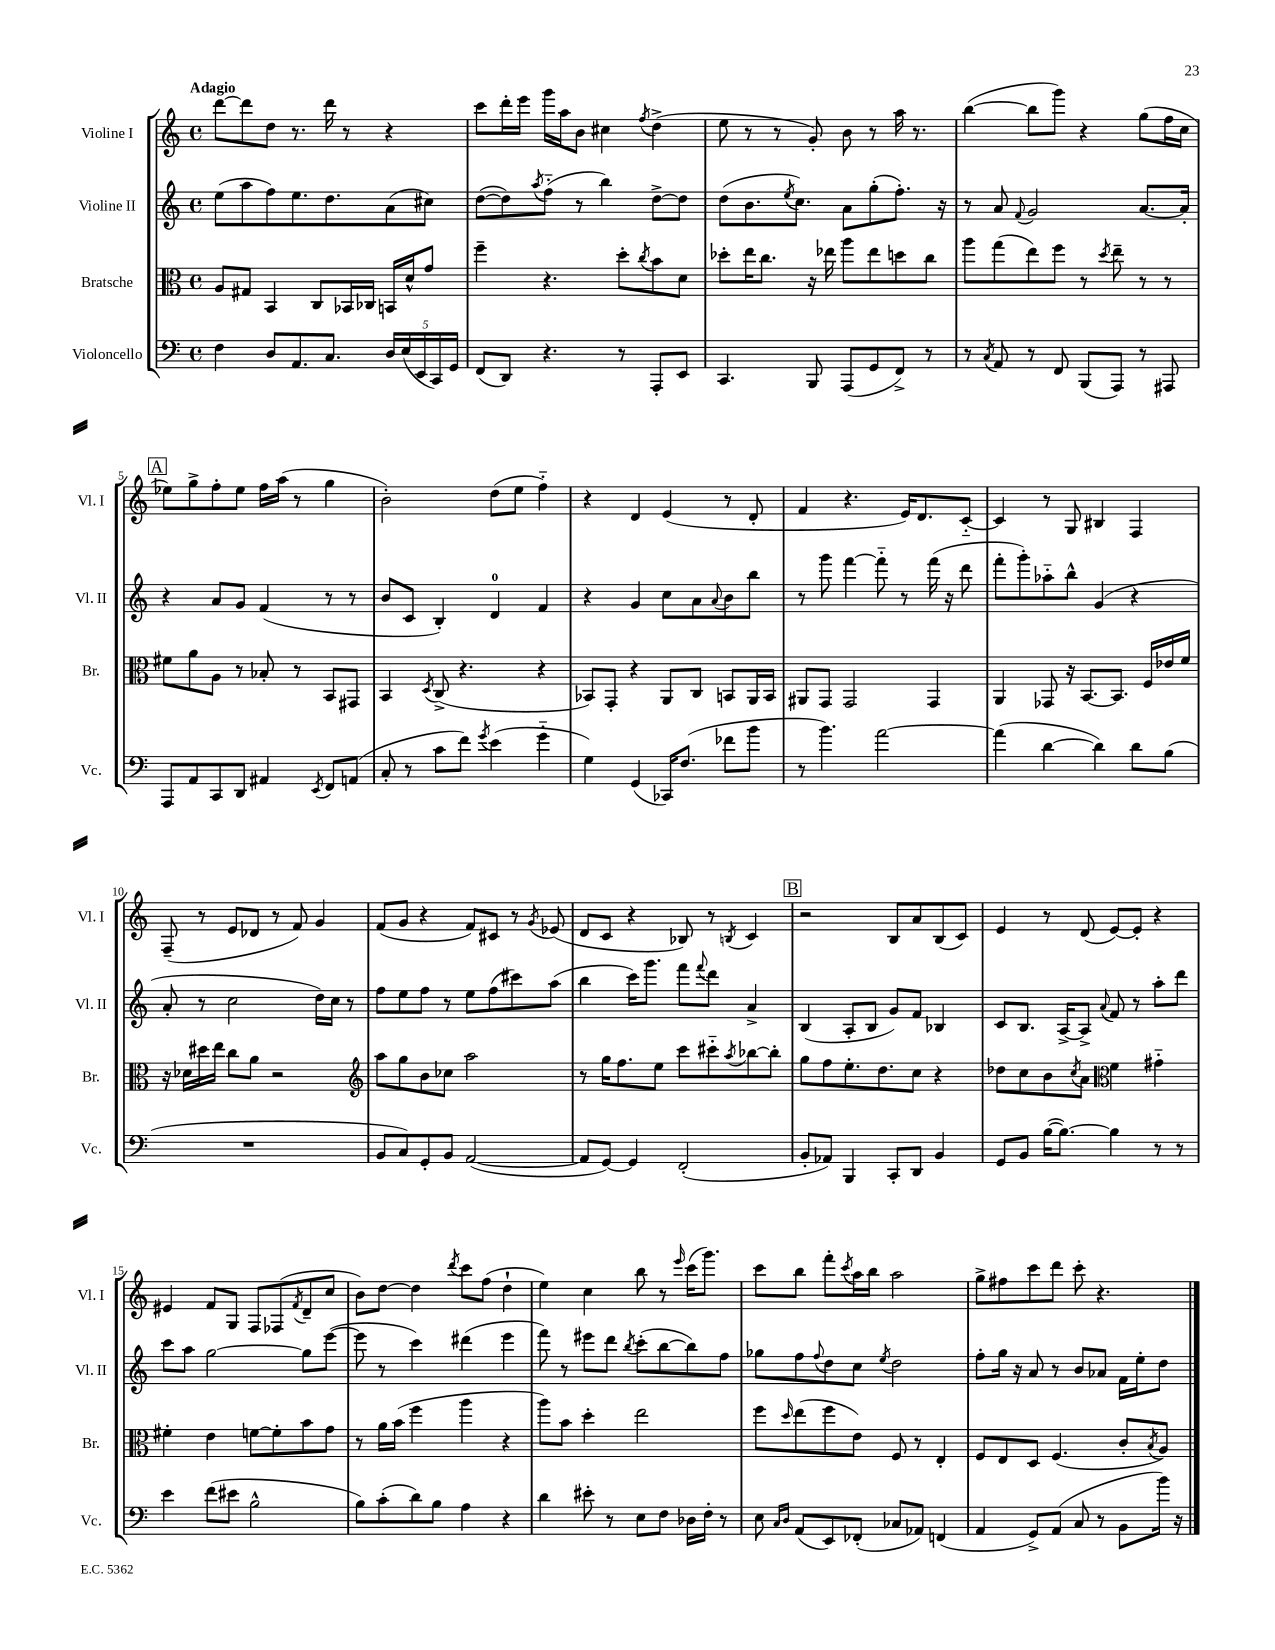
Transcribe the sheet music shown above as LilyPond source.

<<
\new StaffGroup <<
\new Staff = "s0" \with { instrumentName = "Violine I" shortInstrumentName = "Vl. I" } {
    \clef treble \key c \major \defaultTimeSignature \time 4/4 \tempo "Adagio"
    d'''8~ d'''8 d''8 r8. d'''16 r8 r4 |
    c'''8 d'''16-. e'''16 g'''16 a''16 b'8 cis''4 \acciaccatura { f''8 } d''4->( |
    e''8 r8 r8 g'8-.) b'8 r8 a''16 r8. |
    b''4~( b''8 g'''8) r4 g''8( f''16 c''16 |
    \mark \markup { \box "A" } ees''8) g''8-> f''8-. ees''8 f''16 a''16( r8 g''4 |
    b'2-.) d''8( e''8 f''4-_) |
    r4 d'4 e'4( r8 d'8-. |
    f'4 r4. e'16) d'8. c'8~-_ |
    c'4 r8 g8 bis4 f4 |
    f8--( r8 e'8 des'8 r8 f'8) g'4 |
    f'8( g'8 r4 f'8) cis'8 r8 \acciaccatura { g'8 } ees'8( |
    d'8 c'8 r4 bes8) r8 \acciaccatura { b8 } c'4 |
    \mark \markup { \box "B" } r2 b8 a'8 b8( c'8) |
    e'4 r8 d'8( e'8~) e'8-. r4 |
    eis'4 f'8 g8 f8 fes8( \acciaccatura { f'8 } d'8-- c''8 |
    b'8) d''8~ d''4 \acciaccatura { d'''8 } c'''8 f''8( d''4-! |
    e''4) c''4 b''8 r8 \grace { e'''16 } c'''16( g'''8.) |
    c'''8 b''8 f'''8-. \acciaccatura { c'''8 } a''16 b''16 a''2 |
    g''8-> fis''8 c'''8 d'''8 c'''8-. r4. \bar "|." |
}
\new Staff = "s1" \with { instrumentName = "Violine II" shortInstrumentName = "Vl. II" } {
    \clef treble \key c \major \defaultTimeSignature \time 4/4
    e''8( a''8 f''8) e''8. d''8. a'8( cis''8) |
    d''8~( d''8) \acciaccatura { a''8 } f''8-_( r8 b''4) d''8~-> d''8 |
    d''8( b'8. \acciaccatura { e''8 } c''8.) a'8 g''8-.( f''8.-.) r16 |
    r8 a'8 \appoggiatura { f'8 } g'2 a'8.~ a'16-. |
    \mark \markup { \box "A" } r4 a'8 g'8 f'4( r8 r8 |
    b'8 c'8 b4-.) d'4-0 f'4 |
    r4 g'4 c''8 a'8 \appoggiatura { a'8 } b'8 b''8 |
    r8 g'''8 f'''4~ f'''8-_ r8 f'''16( r16 d'''8 |
    f'''8-. g'''8-.) aes''8-_ b''8-^ g'4( r4 |
    a'8-. r8 c''2 d''16) c''16 r8 |
    f''8 e''8 f''8 r8 e''8 f''8( cis'''8) a''8( |
    b''4 c'''16) g'''8. f'''8 \appoggiatura { f'''8 } d'''8 a'4-> |
    \mark \markup { \box "B" } b4( a8-. b8 g'8) f'8 bes4 |
    c'8 b8. a16~-> a8-> \appoggiatura { a'8 } f'8 r8 a''8-. d'''8 |
    c'''8 a''8 g''2~ g''8 e'''8~( |
    e'''8 r8 c'''4) dis'''4( e'''4 |
    f'''8) r8 eis'''8 d'''8 \acciaccatura { b''8 } c'''8-.( b''8~ b''8) f''8 |
    ges''8 f''8 \appoggiatura { f''8 } d''8 c''8 \acciaccatura { e''8 } d''2 |
    f''8-. g''16 r16 a'8 r8 b'8 aes'8 f'16 e''16-. d''8 \bar "|." |
}
\new Staff = "s2" \with { instrumentName = "Bratsche" shortInstrumentName = "Br." } {
    \clef alto \key c \major \defaultTimeSignature \time 4/4
    a8 gis8 b,4 c8 bes,16 ces16 b,16 d'16-^ g'8 |
    f''4-- r4. d''8-. \acciaccatura { c''8 } b'8 d'8 |
    des''8-. e''16 c''8. r16 ees''16 a''8 ees''8 d''8 c''8 |
    a''8 g''8( e''8) f''8 r8 \acciaccatura { d''8 } e''8-- r8 r8 |
    \mark \markup { \box "A" } fis'8 a'8 a8 r8 bes8-. r8 b,8 gis,8 |
    b,4 \acciaccatura { d8 } c8->( r4. r4 |
    bes,8) g,8-. r4 a,8 c8 b,8 a,16 b,16 |
    ais,8 g,8 g,2 g,4 |
    a,4 ges,8 r16 b,8.~ b,8. f16 ees'16 f'16 |
    r16 des'16 dis''16 e''16 c''8 a'8 r2 |
    \clef treble a''8 g''8 b'8 ces''8 a''2 |
    r8 g''16 f''8. e''8 c'''8 cis'''8-_ \acciaccatura { a''8 } bes''8~ bes''8-. |
    \mark \markup { \box "B" } g''8 f''8 e''8.-. d''8. c''8 r4 |
    des''8 c''8 b'8 \acciaccatura { c''8 } a'8 \clef alto f'4 gis'4-_ |
    fis'4-. e'4 f'8~ f'8-. b'8 g'8 |
    r8 a'16 b'16( f''4 a''4 r4 |
    a''8) b'8 d''4-. e''2 |
    f''8 \grace { d''16 } e''8( f''8 e'8) f8 r8 e4-. |
    f8 e8 d8 f4.( c'8-. \acciaccatura { b8 } a8) \bar "|." |
}
\new Staff = "s3" \with { instrumentName = "Violoncello" shortInstrumentName = "Vc." } {
    \clef bass \key c \major \defaultTimeSignature \time 4/4
    f4 d8 a,8. c8. \tuplet 5/4 { d16 e16( e,16 c,16) g,16 } |
    f,8( d,8) r4. r8 a,,8-. e,8 |
    c,4. b,,8 a,,8( g,8 f,8->) r8 |
    r8 \acciaccatura { c8 } a,8 r8 f,8 b,,8( a,,8) r8 ais,,8 |
    \mark \markup { \box "A" } a,,8 a,8 c,8 d,8 ais,4 \acciaccatura { e,8 } f,8 a,8( |
    c8-. r8 c'8 f'8) \acciaccatura { g'8 } e'4( g'4-_ |
    g4) g,4( ces,16) f8.( fes'8 b'8 |
    r8 b'4.) a'2~ |
    a'4( d'4~ d'4) d'8 b8( |
    R1 |
    b,8 c8) g,8-. b,8 a,2~( |
    a,8 g,8~) g,4 f,2-.( |
    \mark \markup { \box "B" } b,8-. aes,8) b,,4 c,8-. d,8 b,4 |
    g,8 b,8 b16~( b8.~) b4 r8 r8 |
    e'4 f'8( eis'8 b2-^ |
    b8) c'8-.( d'8) b8 a4 r4 |
    d'4 eis'8-. r8 e8 f8 des16 f16-. r8 |
    e8 \grace { c16 d16 } a,8( e,8) fes,8-.( ces8 aes,8) f,4( |
    a,4 g,8->) a,8( c8 r8 b,8 b'16) r16 \bar "|." |
}
>>
>>
